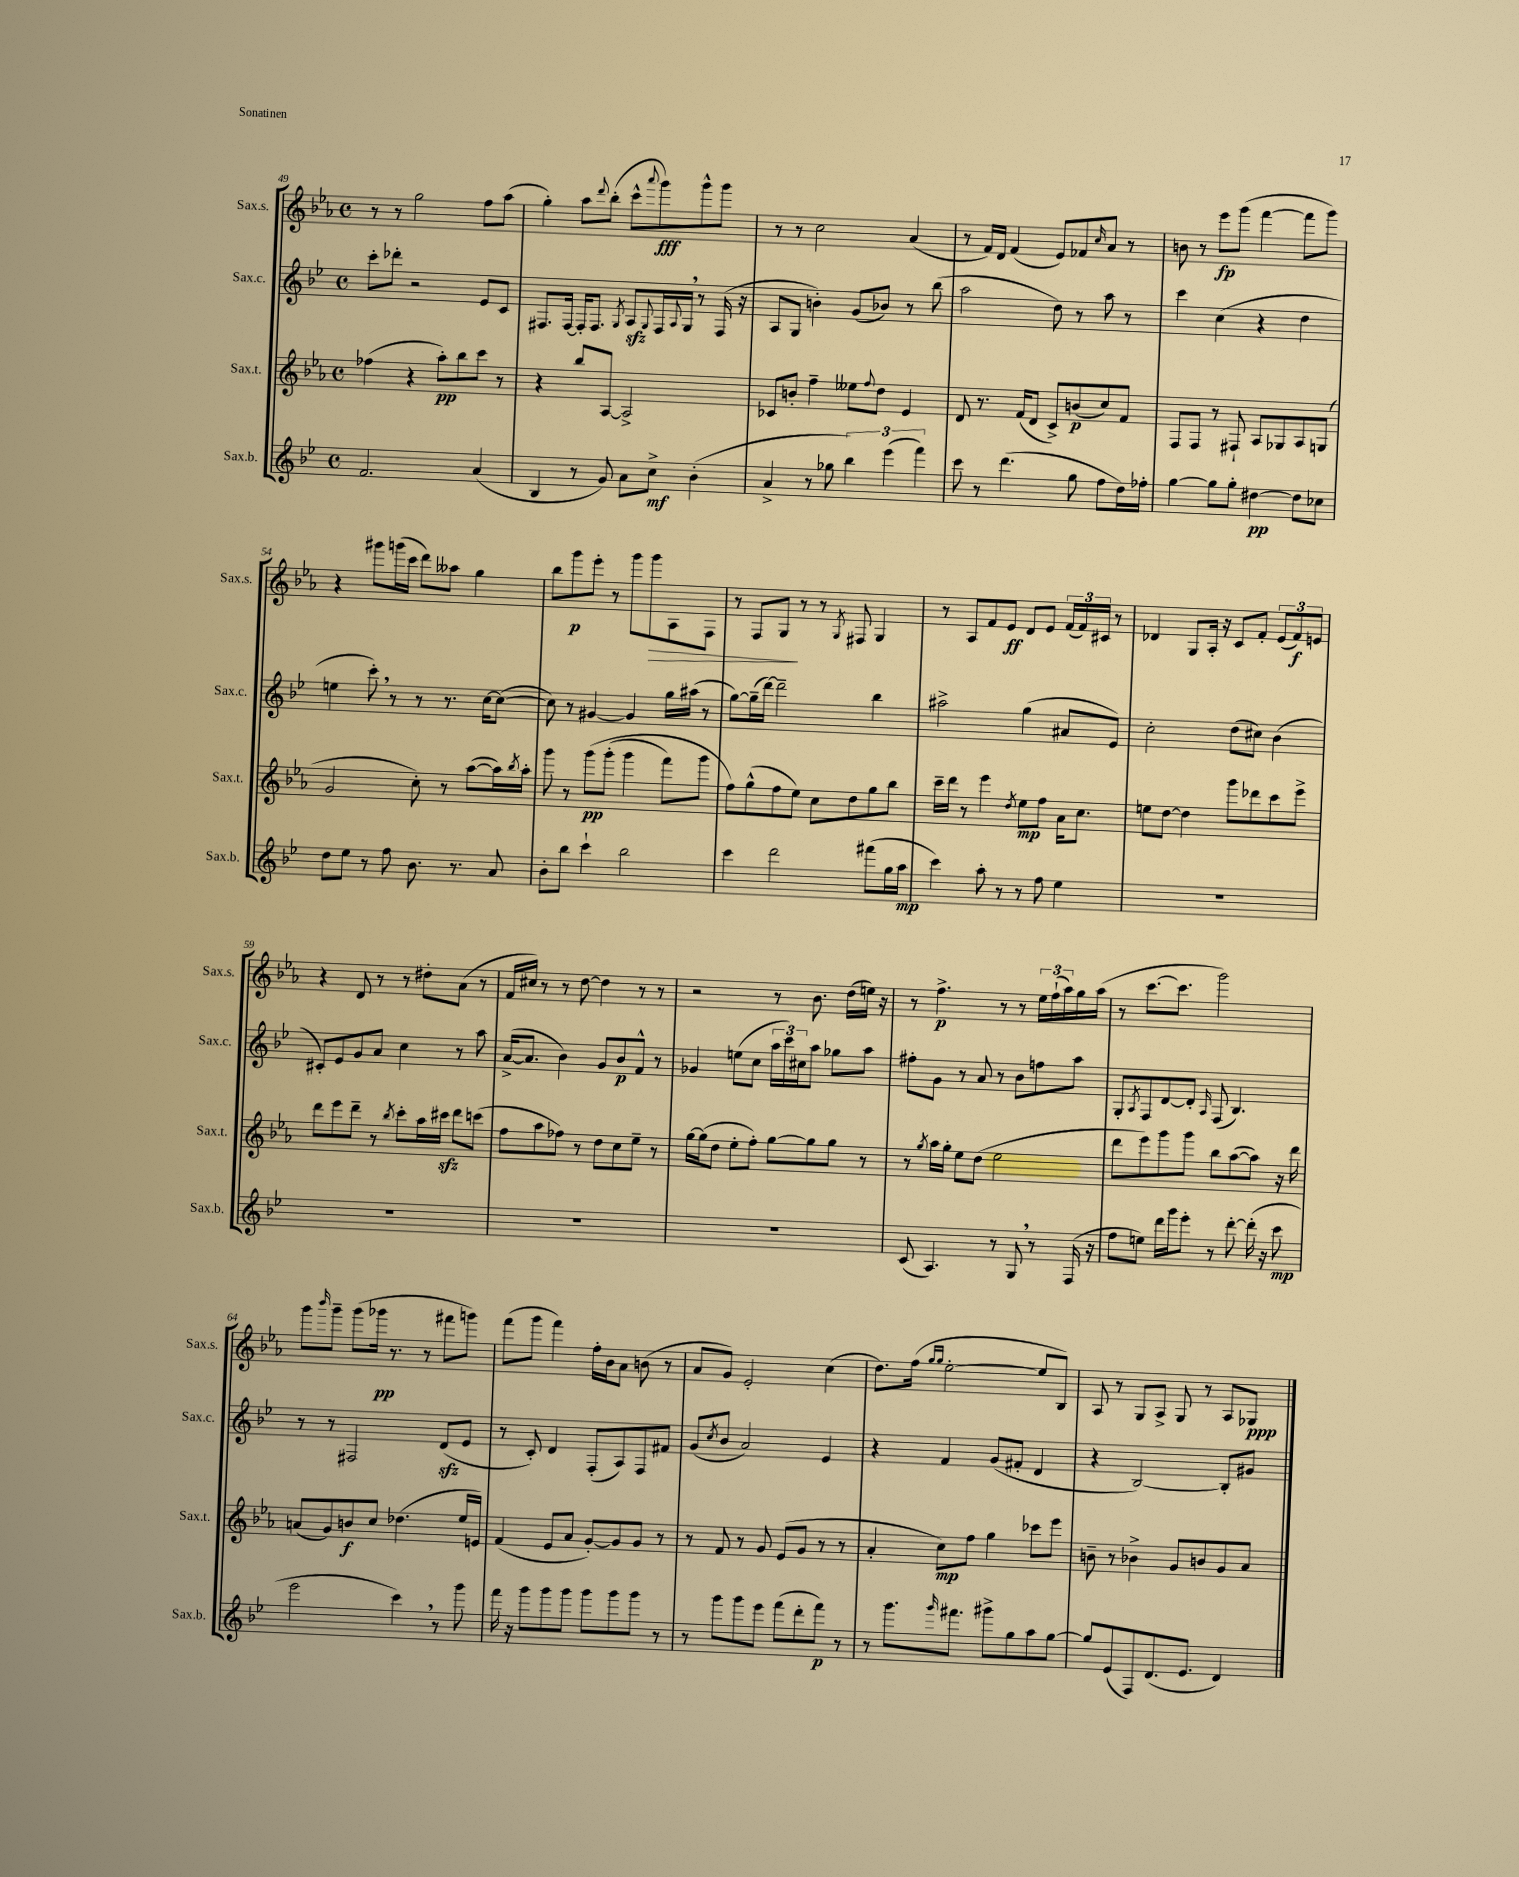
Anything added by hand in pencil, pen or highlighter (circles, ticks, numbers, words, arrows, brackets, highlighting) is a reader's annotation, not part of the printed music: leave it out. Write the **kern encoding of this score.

**kern	**kern	**kern	**kern
*staff4	*staff3	*staff2	*staff1
*clefG2	*clefG2	*clefG2	*clefG2
*k[b-e-]	*k[b-e-a-]	*k[b-e-]	*k[b-e-a-]
*M4/4	*M4/4	*M4/4	*M4/4
*met(c)	*met(c)	*met(c)	*met(c)
2.f	(4ff-	8ccc'	8r
.	.	8ddd-'	8r
.	4r	2r	2gg
.	8aa-')	.	.
.	8bb-	.	.
(4a	8ccc	8e-	8ff
.	8r	8c	(8aa-
=	=	=	=
4B-	4r	8.F#	4gg')
.	.	[16F#	.
8r	8bb-	16F#']	8aa-
.	.	8.F#	.
.	.	.	8qqddd
8g)	[8A-	.	(8bb-'
.	.	8qG	.
8a	2A-^]	8A	8ccc^^
.	.	8qqG	8qqaaa-
8cc^	.	16F#	8ggg)
.	.	8qqA	.
.	.	16G	.
(4b-'	.	8r	8ggg^^
.	.	(16F#	8ggg
.	.	16r	.
=	=	=	=
4a^	8c-	8A	8r
.	8b'	8G	8r
8r	4ff~	4b')	2cc
8gg-	.	.	.
6bb-)	8ee--	(8g	.
.	8qqff	.	.
.	8dd	8b-)	.
(6eee-	.	.	.
.	4e-	8r	(4a-
6fff)	.	.	.
.	.	(8bb-	.
=	=	=	=
8ccc	8d	2aa	8r
8r	8.r	.	16f)
.	.	.	16d
(4.ddd	.	.	(4f
.	(16f	.	.
.	8d	.	.
.	8c^)	8dd)	8e-)
8gg	(8b	8r	8f-
.	.	.	16qqcc
8ff	8cc)	8aa	8a-
16dd)	8f	8r	8r
16ff-'	.	.	.
=	=	=	=
[4gg	8F	4ccc	8b
.	8F	.	8r
8gg]	8r	(4cc	8eee-
8gg'	8F#`	.	(8ggg
[4dd#	8A-	4r	[4fff
.	8G-	.	.
8dd#]	8A-	4dd	8fff]
8cc-	(8G	.	8ggg)
=	=	=	=
8dd	2g	4ee	4r
8ee-	.	.	.
8r	.	8ccc')	8ggg#
8ff	.	8r	(16ggg
.	.	.	16ccc
8.b-	8cc')	8r	8ddd)
.	8r	8.r	8aa--
8.r	.	.	.
.	([8aa-	.	4gg
.	.	[16cc	.
8a	16aa-])	(8cc_	.
.	8qbb-	.	.
.	16aa-'	.	.
=	=	=	=
8b-'	8ggg	8cc])	8bb-
8bb-	8r	8r	8ggg
4ccc`	&(8ggg	[4g#	8eee-'
.	(8ggg'	.	8r
2bb-	4ggg	4g#]	8ggg
.	.	.	8ggg
.	8fff)	16gg	8A-
.	.	(16aa#	.
.	8ggg	8r	8F
=	=	=	=
4ccc	8ff&)	[8gg)	8r
.	(8gg^^	(16gg~]	8F
.	.	[16ddd)	.
2ddd	8ff	2ddd~]	8G
.	8ee-)	.	8r
.	8cc	.	8r
.	.	.	8qG
.	8dd	.	8F#
(8fff#	8gg	4bb-	4G
16gg	8bb-	.	.
16aa	.	.	.
=	=	=	=
4ccc)	16ccc~	2aa#^	8r
.	16ddd	.	.
.	8r	.	8A-
8aa'	4eee-	.	8f
8r	.	.	8e-
.	8qdd	.	.
8r	8ee-	(4gg	8d
8ff	8ff	.	8e-
4ee-	16a-	8a#	(24f
.	.	.	24f)
.	8.cc	.	.
.	.	.	24c#
.	.	8e-)	8r
=	=	=	=
1r	8ee	2cc'	4d-
.	[8dd	.	.
.	4dd]	.	8G
.	.	.	16A-'
.	.	.	16r
.	8ggg	(8dd	8c
.	8ddd-	8cc#)	8f'
.	8ccc	(4b-	(12e-
.	.	.	12f)
.	8eee-^	.	.
.	.	.	12e
=	=	=	=
1r	8ddd	8c#')	4r
.	8eee-	8e-	.
.	8ddd~	8g	8d
.	8r	8a	8r
.	8qbb-	.	.
.	8ccc'	4cc	8r
.	16aa-	.	8dd#'
.	16ccc#	.	.
.	8ddd	8r	(8a-
.	(8ccc	8aa	8r
=	=	=	=
1r	8ff	([16a^	16f
.	.	8.a]	16cc#)
.	8aa-	.	8r
.	8ff-)	4b-)	8r
.	8r	.	[8dd
.	8dd	8g	4dd]
.	8cc	8b-	.
.	8ee-~	8f^^	8r
.	8r	8r	8r
=	=	=	=
1r	[16gg	4g-	2r
.	(16gg]	.	.
.	8dd	.	.
.	8ee-'	(8ee	.
.	8ff')	8cc	.
.	[8gg	24aa	8r
.	.	24ccc)	.
.	.	24cc#	.
.	8gg]	8aa	8.b-
.	8gg	8gg-	.
.	.	.	(16dd
.	8r	8aa	16ee)
.	.	.	16r
=	=	=	=
(8c	8r	8ff#'	8r
.	8qgg	.	.
4.A)	16aa-	8g	4.ff^
.	16gg'	.	.
.	8ee-	8r	.
.	(8dd	8a	.
8r	2ee-	8r	8r
8G	.	8b-	8r
8r	.	8ff	24ee-
.	.	.	(24ff`
.	.	.	24aa-)
(16F	.	8aa	16gg
16r	.	.	(16aa-
=	=	=	=
8ff	8ddd	8G'	8r
.	.	8qA	.
8ee)	8eee-)	8F	[8.ccc
16ddd	8ggg	[8d	.
16ggg	.	.	8.ccc]
8eee-'	8ggg	8d']	.
.	.	16qqA	.
8r	8bb-	(8F	2ggg)
[8ddd'	([8aa-	4.B-)	.
(16ddd']	8aa-])	.	.
16r	.	.	.
8ccc	16r	.	.
.	16ddd	.	.
=	=	=	=
2eee-	(8a	8r	8ggg
.	.	.	16qqbbb-
.	8g)	8r	8ggg~
.	8b	2F#	(8ggg
.	8cc	.	16ggg-
.	.	.	8.r
4ccc)	(4.dd-	.	.
.	.	.	8r
8r	.	(8d	8fff#
8ggg	16ee-	8e-	8ggg)
.	16e)	.	.
=	=	=	=
16fff	(4f	8r	(8fff
16r	.	.	.
8ggg	.	8c')	8ggg
8ggg	8e-	4d	4fff)
8ggg	8a-	.	.
8ggg	[8g')	(8F'	16ff'
.	.	.	16b-
8ggg	8g]	8A)	8a-
8ggg	8g	8F	(8b
8r	8r	8f#	8r
=	=	=	=
8r	8r	(8g	8a-
.	.	8qcc	.
8ggg	8f	8b-	8g)
8ggg	8r	2a)	2e-'
8eee-	8g	.	.
(8fff	(8e-	.	.
8ddd'	8g	.	.
8fff)	8r	4e-	(4cc
8r	8r	.	.
=	=	=	=
8r	4a-'	4r	8.dd)
8.ggg	.	.	.
.	.	.	(16ff
.	.	.	16qqgg
.	.	.	16qqgg
.	8cc)	4f	[2ee-'
16qqggg	.	.	.
8.fff#	.	.	.
.	8ff	.	.
8ggg#^	4gg	(8g	.
8gg	.	8f#'	.
8aa	8ccc-	4d	8ee-]
[8gg	8eee-	.	8B-)
=	=	=	=
8gg]	8b~	4r	8A-
(8e-	8r	.	8r
8F)	4b-^	[2B-)	8G
(8.d	.	.	8A-^
.	8g	.	8G
8.e-	.	.	.
.	8b	.	8r
4d)	8g	8B-']	8A-
.	8a-	8g#	8G-
==	==	==	==
*-	*-	*-	*-
